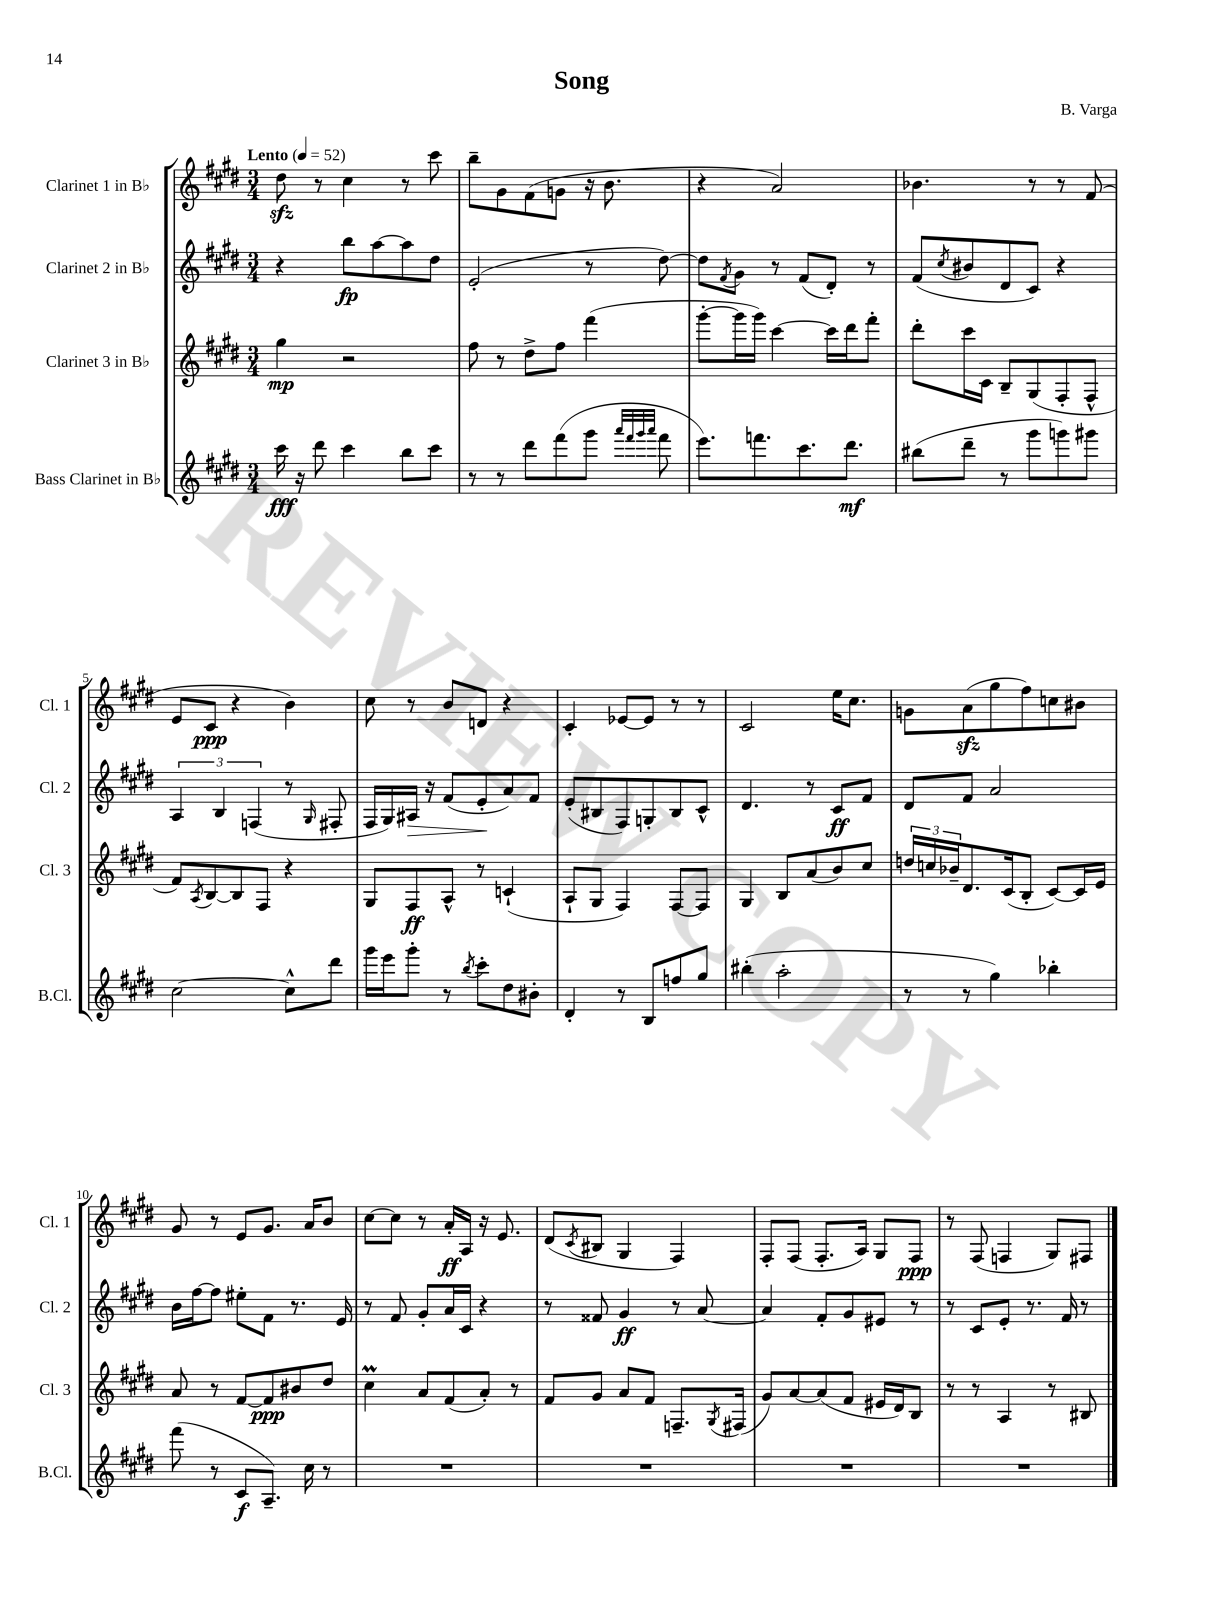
\header { title = "Song" composer = "B. Varga" }
<<
\new StaffGroup <<
\new Staff = "s0" \with { instrumentName = "Clarinet 1 in Bb" shortInstrumentName = "Cl. 1" } {
    \clef treble \key e \major \numericTimeSignature \time 3/4 \tempo "Lento" 4 = 52
    dis''8\sfz r8 cis''4 r8 cis'''8 |
    b''8-- gis'8 fis'8( g'8 r16 b'8. |
    r4 a'2) |
    bes'4. r8 r8 fis'8( |
    e'8 cis'8\ppp r4 b'4) |
    cis''8 r8 b'8 d'8 r4 |
    cis'4-. ees'8~ ees'8 r8 r8 |
    cis'2 e''16 cis''8. |
    g'8 a'8\sfz( gis''8 fis''8) c''8 bis'8 |
    gis'8 r8 e'8 gis'8. a'16 b'8 |
    cis''8~ cis''8 r8 a'16-.\ff a16 r16 e'8. |
    dis'8( \acciaccatura { cis'8 } bis8 gis4 fis4) |
    fis8-. fis8( fis8.-. a16) gis8 fis8\ppp |
    r8 fis8( f4 gis8) fis8 \bar "|." |
}
\new Staff = "s1" \with { instrumentName = "Clarinet 2 in Bb" shortInstrumentName = "Cl. 2" } {
    \clef treble \key e \major \numericTimeSignature \time 3/4
    r4 b''8\fp a''8~ a''8 dis''8 |
    e'2-.( r8 dis''8~) |
    dis''8 \acciaccatura { fis'8 } gis'8 r8 fis'8( dis'8-.) r8 |
    fis'8( \acciaccatura { cis''8 } bis'8 dis'8 cis'8) r4 |
    \tuplet 3/2 { a4 b4 f4( } r8 \grace { gis16 } fis8-. |
    fis16 gis16) ais16\> r16 fis'8( e'8-.\! a'8) fis'8 |
    e'8-.( bis8 fis8) g8-. bis8 cis'8-^ |
    dis'4. r8 cis'8\ff fis'8 |
    dis'8 fis'8 a'2 |
    b'16 fis''16~ fis''8 eis''8-. fis'8 r8. e'16 |
    r8 fis'8 gis'8-. a'16 cis'16 r4 |
    r8 fisis'8 gis'4\ff r8 a'8~ |
    a'4 fis'8-. gis'8 eis'8 r8 |
    r8 cis'8 e'8-. r8. fis'16 r8 \bar "|." |
}
\new Staff = "s2" \with { instrumentName = "Clarinet 3 in Bb" shortInstrumentName = "Cl. 3" } {
    \clef treble \key e \major \numericTimeSignature \time 3/4
    gis''4\mp r2 |
    fis''8 r8 dis''8-> fis''8 fis'''4( |
    gis'''8~-. gis'''16 gis'''16) cis'''4~ cis'''16 dis'''16 fis'''8-. |
    dis'''8-. cis'''16 cis'16 b8-- gis8( fis8-. fis8-^ |
    fis'8) \acciaccatura { a8 } b8~ b8 fis8 r4 |
    gis8 fis8\ff a8-^ r8 c'4-!( |
    a8-! gis8 fis4) fis8~ fis8 |
    gis4 b8 a'8( b'8) cis''8 |
    \tuplet 3/2 { d''16 c''16 bes'16-- } dis'8. cis'16( b8-. cis'8~) cis'16 e'16 |
    a'8 r8 fis'8~ fis'8\ppp bis'8 dis''8 |
    cis''4\prall a'8 fis'8( a'8-.) r8 |
    fis'8 gis'8 a'8 fis'8 f8.-- \acciaccatura { gis8 } fis16( |
    gis'8) a'8~ a'8( fis'8 eis'16 dis'16) b8 |
    r8 r8 a4 r8 bis8 \bar "|." |
}
\new Staff = "s3" \with { instrumentName = "Bass Clarinet in Bb" shortInstrumentName = "B.Cl." } {
    \clef treble \key e \major \numericTimeSignature \time 3/4
    cis'''16\fff r16 dis'''8 cis'''4 b''8 cis'''8 |
    r8 r8 dis'''8 fis'''8( gis'''8 \grace { a'''32 fis'''32 gis'''32 a'''32 } fis'''8 |
    e'''8.) f'''8. cis'''8. dis'''8.\mf |
    bis''8( dis'''8-- r8 gis'''8 g'''8) gis'''8 |
    cis''2~ cis''8-^ dis'''8 |
    gis'''16 e'''16 gis'''8-. r8 \acciaccatura { b''8 } cis'''8-. dis''8 bis'8-. |
    dis'4-. r8 b8 f''8 gis''8 |
    bis''4-.( a''2-. |
    r8 r8 gis''4) bes''4-. |
    fis'''8( r8 cis'8\f a8.--) cis''16 r8 |
    R2. |
    R2. |
    R2. |
    R2. \bar "|." |
}
>>
>>
